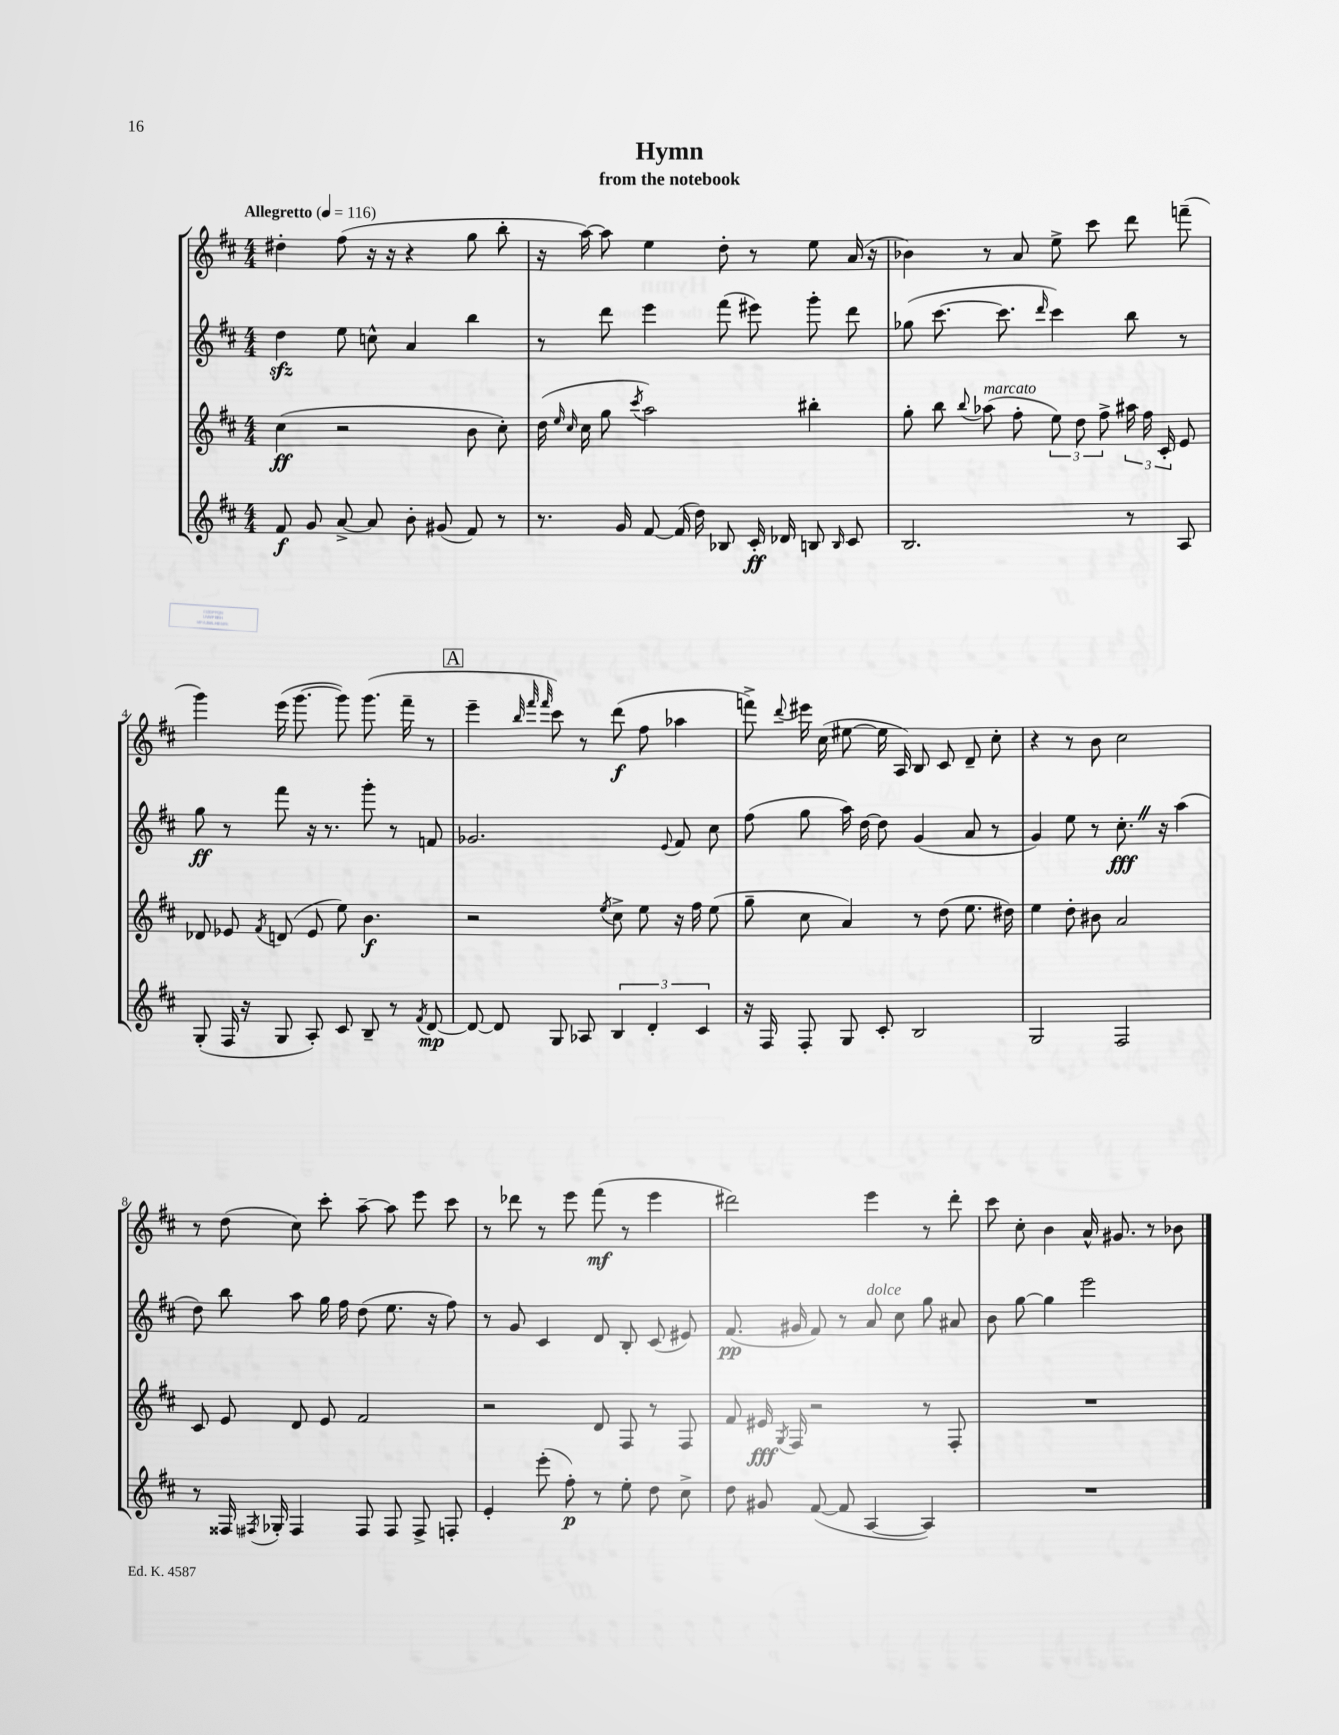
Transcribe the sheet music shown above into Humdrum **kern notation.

**kern	**dynam	**kern	**dynam	**kern	**dynam	**kern	**dynam
*part4	*part4	*part3	*part3	*part2	*part2	*part1	*part1
*staff4	*staff4	*staff3	*staff3	*staff2	*staff2	*staff1	*staff1
*clefG2	*	*clefG2	*	*clefG2	*	*clefG2	*
*k[f#c#]	*	*k[f#c#]	*	*k[f#c#]	*	*k[f#c#]	*
*M4/4	*	*M4/4	*	*M4/4	*	*M4/4	*
*MM116	*	*MM116	*	*MM116	*	*MM116	*
=1	=1	=1	=1	=1	=1	=1	=1
!	!	!	!	!	!	!LO:TX:a:B:t=Allegretto	!
8f#/	f	(4cc#\	ff	4ddzz\	.	4dd#X'\	.
8g/	.	.	.	.	.	.	.
[8a^/	.	2r	.	8ee\	.	(8ff#\	.
8a/]	.	.	.	8ccn^^\	.	16r	.
.	.	.	.	.	.	16r	.
8b'\	.	.	.	4a/	.	4r	.
(8g#X/	.	.	.	.	.	.	.
8f#/)	.	8b\	.	4bb\	.	8gg\	.
8r	.	8cc#'\)	.	.	.	8bb'\	.
=2	=2	=2	=2	=2	=2	=2	=2
8.r	.	(16dd\	.	8r	.	16r	.
.	.	16qqee/	.	.	.	.	.
.	.	16qqcc#/	.	.	.	.	.
.	.	16cc#\	.	.	.	[16aa\)	.
.	.	8gg\	.	8ddd\	.	8aa\]	.
16g/	.	.	.	.	.	.	.
.	.	8qccc#/	.	.	.	.	.
[8f#/	.	2aa\)	.	4eee\	.	4ee\	.
(16f#/]	.	.	.	.	.	.	.
16dd\)	.	.	.	.	.	.	.
8B-X/	.	.	.	(8fff#\	.	8dd'\	.
16c#'/	ff	.	.	8eee#X\)	.	8r	.
16d-X/	.	.	.	.	.	.	.
8Bn/	.	4bb#X'\	.	8ggg'\	.	8ee\	.
16qqB/	.	.	.	.	.	.	.
8c#/	.	.	.	8ddd\	.	(16a/	.
.	.	.	.	.	.	16r	.
=3	=3	=3	=3	=3	=3	=3	=3
2.B/	.	8gg'\	.	(8gg-X\	.	4b-X\)	.
.	.	8bb\	.	[8.ccc#\	.	.	.
.	.	8qqbb/	.	.	.	.	.
!	!	!LO:TX:a:i:t=marcato	!	!	!	!	!
.	.	(8aa-X\	.	.	.	8r	.
.	.	.	.	8.ccc#\]	.	.	.
.	.	8ff#'\	.	.	.	8a/	.
.	.	.	.	16qqddd/	.	.	.
.	.	12ee\)	.	4ccc#\)	.	8ee^\	.
.	.	12dd\	.	.	.	.	.
.	.	.	.	.	.	8ccc#\	.
.	.	12ff#^\	.	.	.	.	.
8r	.	24aa#X\	.	8bb\	.	8ddd\	.
.	.	24ff#\	.	.	.	.	.
.	.	24c#'/	.	.	.	.	.
8A/	.	8e/	.	8r	.	(8fffn~\	.
!!LO:LB:g=z
=4	=4	=4	=4	=4	=4	=4	=4
(8G'/	.	8d-X/	.	8gg\	ff	4ggg\)	.
16F#/	.	8e-X/	.	8r	.	.	.
16r	.	.	.	.	.	.	.
.	.	8qf#/	.	.	.	.	.
8G/	.	(8dn/	.	8fff#\	.	(16eee\	.
.	.	.	.	.	.	[8.ggg\	.
8A'/)	.	8e-/	.	16r	.	.	.
.	.	.	.	8.r	.	.	.
8c#/	.	8ee\)	.	.	.	8ggg\])	.
8B~/	.	4.b\	f	8ggg'\	.	(8.ggg\	.
8r	.	.	.	8r	.	.	.
.	.	.	.	.	.	16fff#~\	.
8qf#/	.	.	.	.	.	.	.
[8d/	mp	.	.	8fn/	.	8r	.
!!LO:REH:place=s1:t=A
=5	=5	=5	=5	=5	=5	=5	=5
8d/_	.	2r	.	2.g-X/	.	4eee~\	.
8d/]	.	.	.	.	.	.	.
.	.	.	.	.	.	32qqbb/	.
.	.	.	.	.	.	32qqfff#/	.
.	.	.	.	.	.	32qqfff#/	.
8G/	.	.	.	.	.	8ccc#\)	.
8A-X/	.	.	.	.	.	8r	.
.	.	8qee/	.	.	.	.	.
6B/	.	8cc#^\	.	.	.	(8ddd\	f
.	.	8ee\	.	.	.	8ff#\	.
6d'/	.	.	.	.	.	.	.
.	.	.	.	8qqe/	.	.	.
.	.	16r	.	8f#/	.	4aa-X\	.
.	.	16ff#\	.	.	.	.	.
6c#/	.	.	.	.	.	.	.
.	.	(8ee\	.	8cc#\	.	.	.
=6	=6	=6	=6	=6	=6	=6	=6
16r	.	8gg~\	.	(8ff#\	.	8fffn^\)	.
16F#/	.	.	.	.	.	.	.
.	.	.	.	.	.	8qqddd/	.
8F#'/	.	8cc#\	.	8gg\	.	16eee#X\	.
.	.	.	.	.	.	(16cc#\	.
8G/	.	4a/)	.	16aa\)	.	[8ee#X\	.
.	.	.	.	[16dd\	.	.	.
8c#'/	.	.	.	8dd\]	.	16ee#\]	.
.	.	.	.	.	.	16A/)	.
2B/	.	8r	.	(4g/	.	8B/	.
.	.	(8dd\	.	.	.	8c#/	.
.	.	8.ee\	.	8a/	.	8d~/	.
.	.	.	.	8r	.	8cc#'\	.
.	.	16dd#X\)	.	.	.	.	.
=7	=7	=7	=7	=7	=7	=7	=7
2G/	.	4ee\	.	4g/)	.	4r	.
.	.	8dd'\	.	8ee\	.	8r	.
.	.	8b#X\	.	8r	.	8b\	.
2F#/	.	2a/	.	8.cc#'Z\	fff	2cc#\	.
.	.	.	.	16r	.	.	.
.	.	.	.	(4aa\	.	.	.
!!LO:LB:g=z
=8	=8	=8	=8	=8	=8	=8	=8
8r	.	8c#/	.	8dd\)	.	8r	.
16F##X/	.	8e/	.	8bb\	.	(8dd\	.
8qF#X/	.	.	.	.	.	.	.
16G-X'/	.	.	.	.	.	.	.
4F#/	.	8d/	.	8aa\	.	8cc#\)	.
.	.	8e/	.	16gg\	.	8ccc#'\	.
.	.	.	.	16ff#\	.	.	.
8F#/	.	2f#/	.	(8dd\	.	[8aa~\	.
8F#/	.	.	.	8.ee\	.	8aa\]	.
8F#^/	.	.	.	.	.	8eee\	.
.	.	.	.	16r	.	.	.
8Fn'/	.	.	.	8ff#\)	.	8ccc#\	.
=9	=9	=9	=9	=9	=9	=9	=9
4e'/	.	2r	.	8r	.	8r	.
.	.	.	.	8g/	.	8ddd-X\	.
(8eee'\	.	.	.	4c#/	.	8r	.
8ff#'\)	p	.	.	.	.	8eee\	.
8r	.	8d/	.	8d/	.	(8fff#\	mf
8ee'\	.	8F#/	.	8B'/	.	8r	.
8dd\	.	8r	.	(8c#/	.	4eee\	.
8cc#^\	.	8F#/	.	8e#X/)	.	.	.
=10	=10	=10	=10	=10	=10	=10	=10
8dd\	.	8f#/	.	(8.f#/	pp	2ddd#X\)	.
8g#X/	.	16e#X/	fff	.	.	.	.
.	.	8qG/	.	.	.	.	.
.	.	16F#/	.	16g#X/	.	.	.
([8f#/	.	2r	.	8f#/)	.	.	.
8f#/]	.	.	.	8r	.	.	.
!	!	!	!	!LO:TX:a:i:t=dolce	!	!	!
[4A/	.	.	.	8a/	.	4eee\	.
.	.	.	.	8cc#\	.	.	.
4A/])	.	8r	.	8gg\	.	8r	.
.	.	8F#'/	.	8a#X/	.	8ddd#'\	.
=11	=11	=11	=11	=11	=11	=11	=11
1r	.	1r	.	8b\	.	8ccc#\	.
.	.	.	.	[8gg\	.	8cc#'\	.
.	.	.	.	4gg\]	.	4b\	.
.	.	.	.	2eee\	.	16a^^/	.
.	.	.	.	.	.	8.g#X/	.
.	.	.	.	.	.	8r	.
.	.	.	.	.	.	8b-X\	.
==	==	==	==	==	==	==	==
*-	*-	*-	*-	*-	*-	*-	*-
